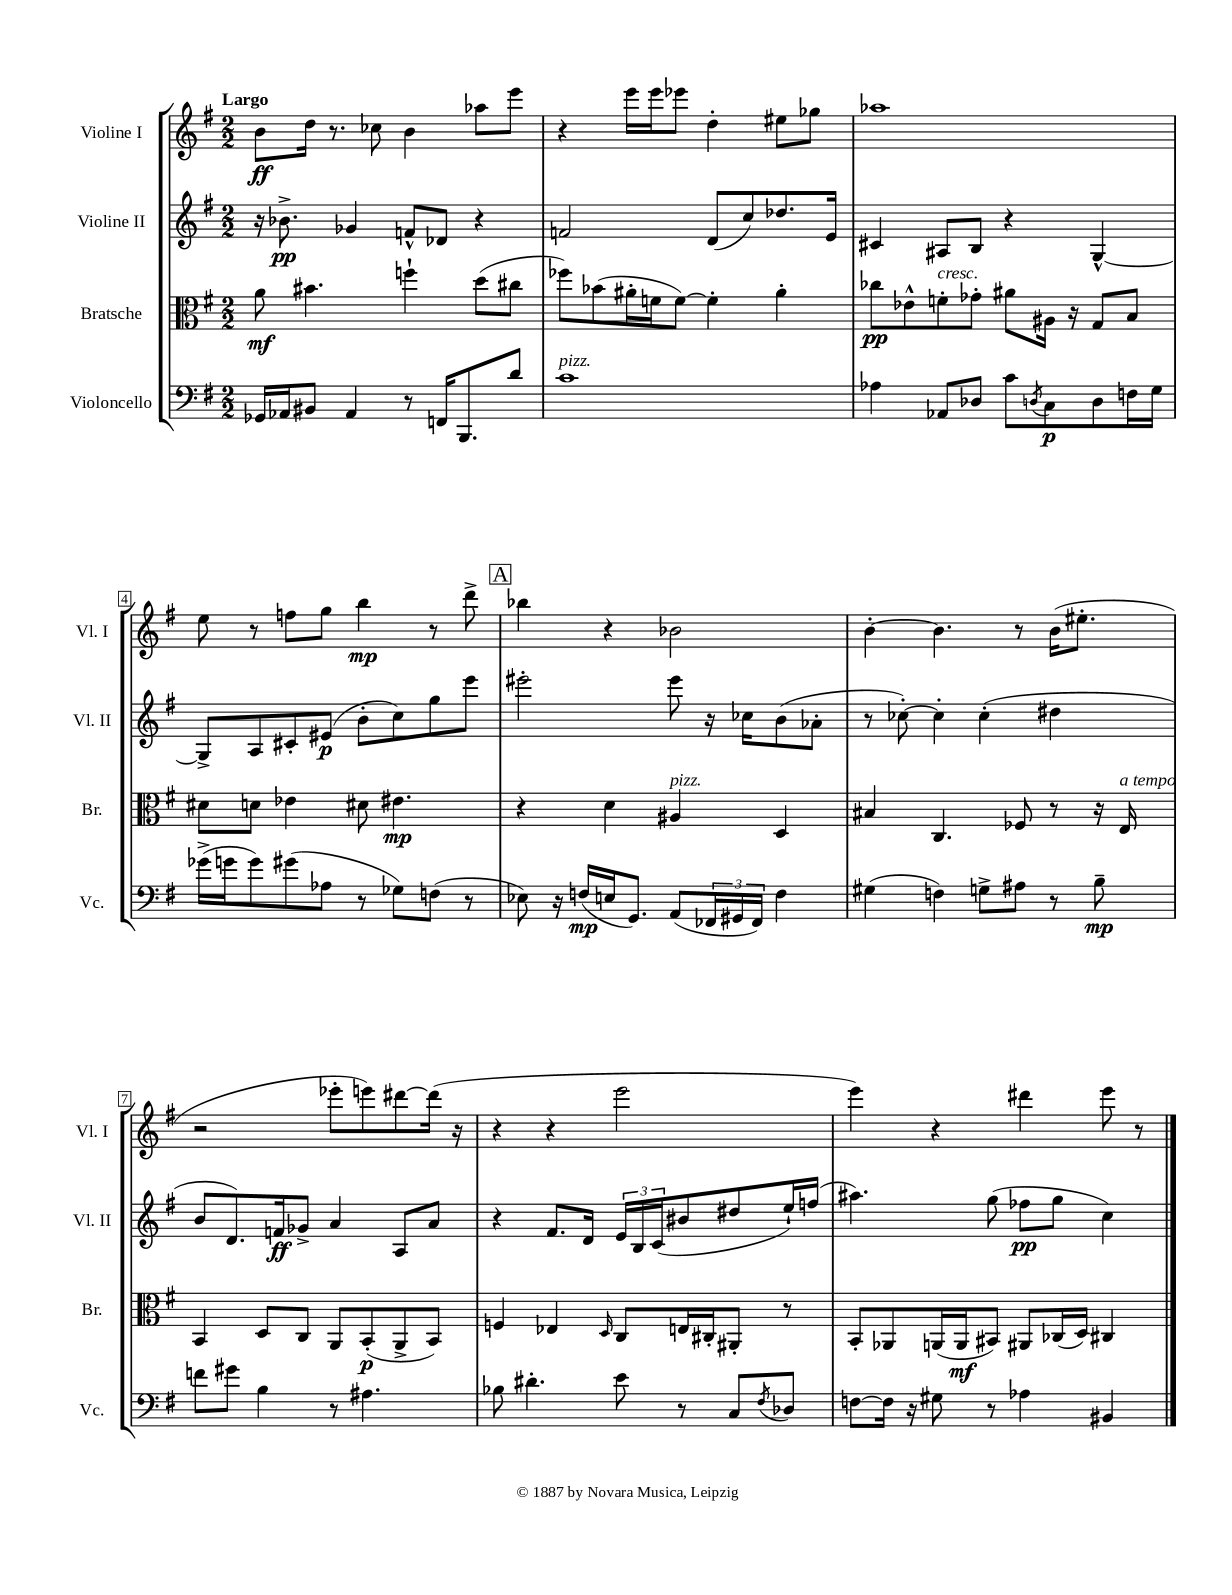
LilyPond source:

<<
\new StaffGroup <<
\new Staff = "s0" \with { instrumentName = "Violine I" shortInstrumentName = "Vl. I" } {
    \clef treble \key g \major \numericTimeSignature \time 2/2 \tempo "Largo"
    b'8\ff d''16 r8. ces''8 b'4 aes''8 e'''8 |
    r4 e'''16 e'''16 ees'''8 d''4-. eis''8 ges''8 |
    aes''1 |
    e''8 r8 f''8 g''8 b''4\mp r8 d'''8-> |
    \mark \markup { \box "A" } bes''4 r4 bes'2 |
    b'4~-. b'4. r8 b'16( eis''8.-. |
    r2 ees'''8-. e'''8) dis'''8~ dis'''16( r16 |
    r4 r4 e'''2 |
    e'''4) r4 dis'''4 e'''8 r8 \bar "|." |
}
\new Staff = "s1" \with { instrumentName = "Violine II" shortInstrumentName = "Vl. II" } {
    \clef treble \key g \major \numericTimeSignature \time 2/2
    r16 bes'8.->\pp ges'4 f'8-^ des'8 r4 |
    f'2 d'8( c''8) des''8. e'16 |
    cis'4 ais8 b8 r4 g4~-^ |
    g8-> a8 cis'8-. eis'8\p( b'8-. c''8) g''8 e'''8 |
    \mark \markup { \box "A" } eis'''2-. eis'''8 r16 ces''16 b'8( aes'8-. |
    r8 ces''8~-.) ces''4-. ces''4-.( dis''4 |
    b'8 d'8.) f'16\ff ges'8-> a'4 a8 a'8 |
    r4 fis'8. d'16 \tuplet 3/2 { e'16 b16 c'16( } bis'8 dis''8 e''16-!) f''16( |
    ais''4.) g''8( fes''8\pp g''8 c''4) \bar "|." |
}
\new Staff = "s2" \with { instrumentName = "Bratsche" shortInstrumentName = "Br." } {
    \clef alto \key g \major \numericTimeSignature \time 2/2
    a'8\mf bis'4. f''4-! d''8( cis''8 |
    fes''8) bes'8( ais'16-. f'16 f'8~) f'4-. ais'4-. |
    ces''8\pp ees'8-^ f'8-.^\markup { \italic "cresc." } ges'8-. ais'8 ais16 r16 g8 b8 |
    dis'8 d'8 ees'4 dis'8 eis'4.\mp |
    \mark \markup { \box "A" } r4 d'4 ais4^\markup { \italic "pizz." } d4 |
    bis4 c4. fes8 r8 r16 e16^\markup { \italic "a tempo" } |
    b,4 d8 c8 a,8 b,8-.\p( a,8-> b,8) |
    f4 ees4 \grace { d16 } c8 e16 cis16-. ais,8-. r8 |
    b,8-. aes,8 a,16( a,16\mf bis,8) ais,8 ces16( d16) cis4 \bar "|." |
}
\new Staff = "s3" \with { instrumentName = "Violoncello" shortInstrumentName = "Vc." } {
    \clef bass \key g \major \numericTimeSignature \time 2/2
    ges,16 aes,16 bis,8 aes,4 r8 f,16 b,,8. d'8 |
    c'1^\markup { \italic "pizz." } |
    aes4 aes,8 des8 c'8 \acciaccatura { d8 } c8\p d8 f16 g16 |
    ges'16->( g'16 g'8) gis'8( aes8 r8 ges8) f8( r8 |
    \mark \markup { \box "A" } ees8) r16 f16\mp( e16 g,8.) a,8( \tuplet 3/2 { fes,16 gis,16 fes,16) } f4 |
    gis4( f4) g8-> ais8 r8 b8--\mp |
    f'8 gis'8 b4 r8 ais4. |
    bes8 dis'4.-. e'8 r8 c8 \acciaccatura { fis8 } des8 |
    f8~ f16 r16 gis8 r8 aes4 bis,4 \bar "|." |
}
>>
>>
\layout { \context { \Score \override BarNumber.stencil = #(make-stencil-boxer 0.1 0.3 ly:text-interface::print) } }
